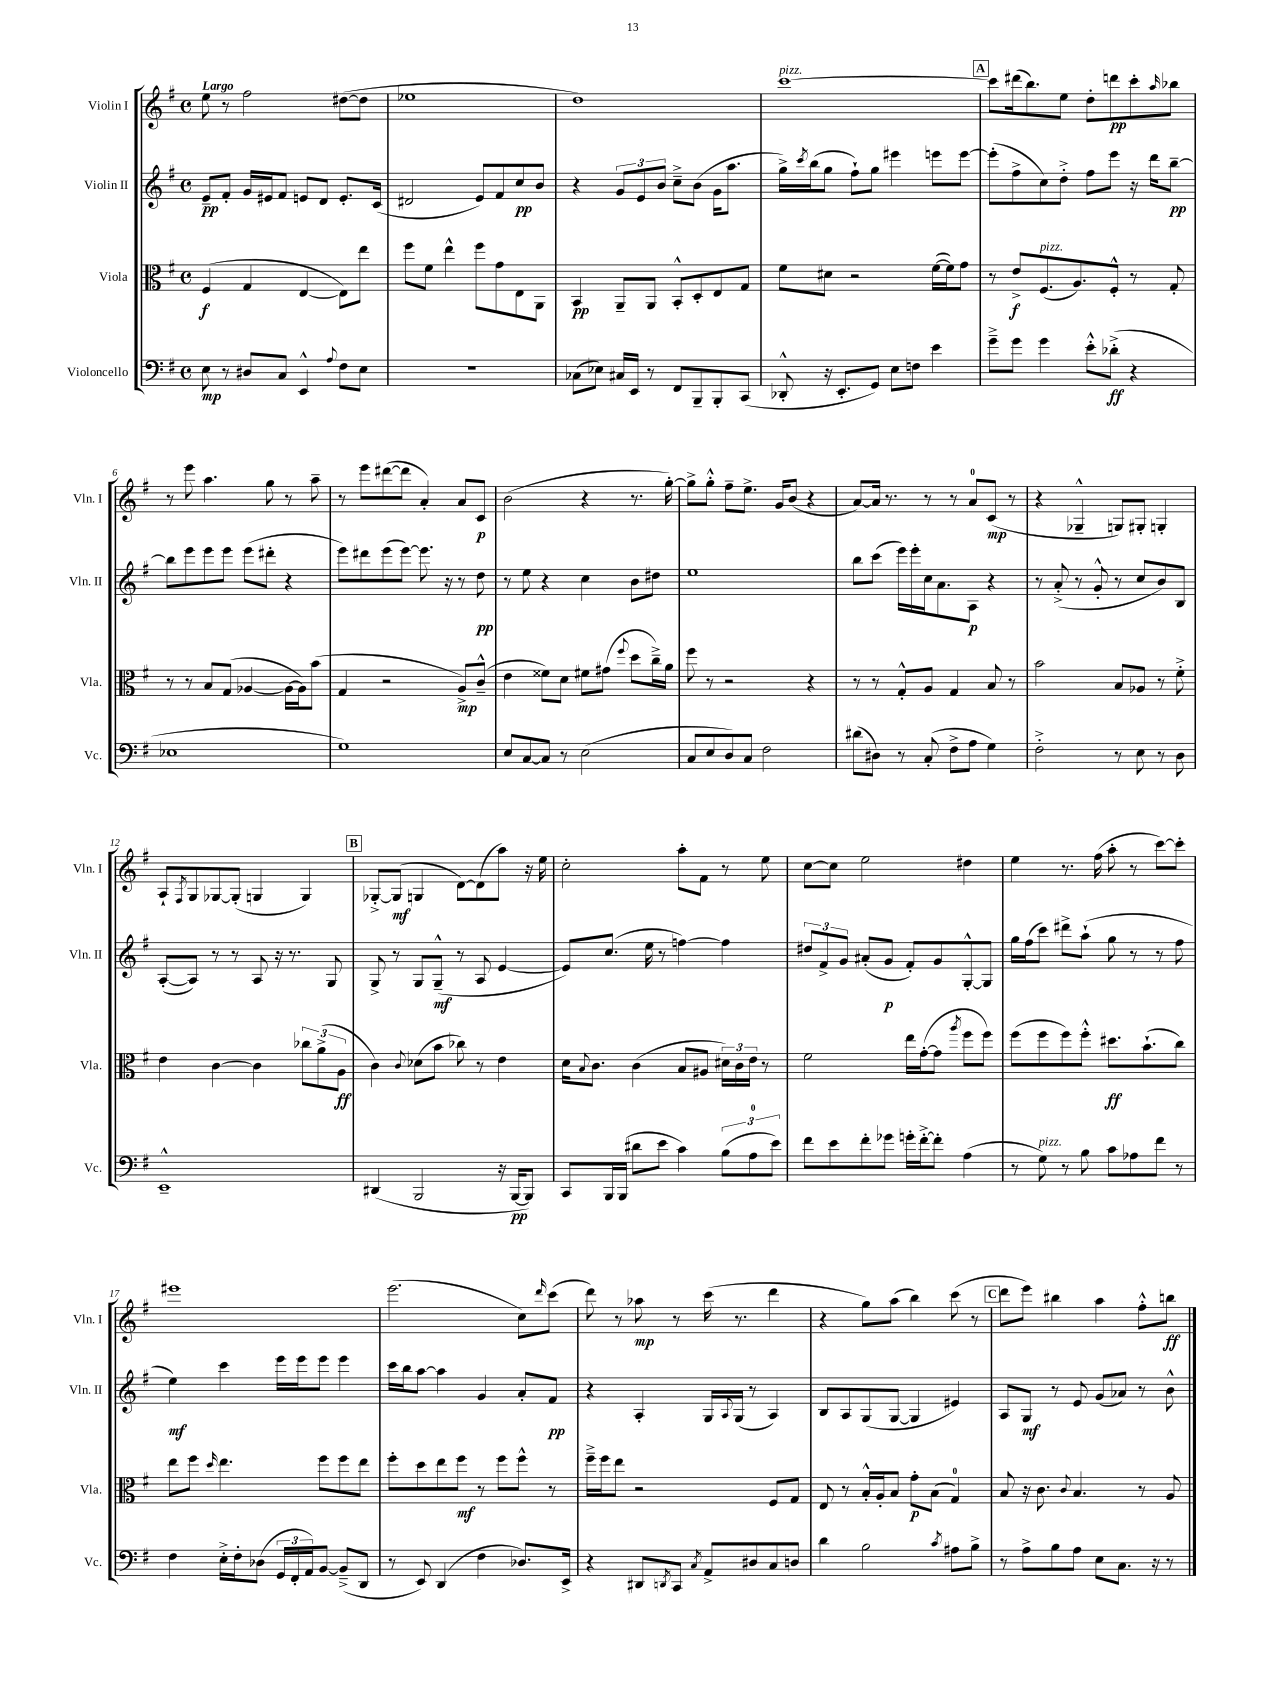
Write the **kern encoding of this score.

**kern	**kern	**kern	**kern
*staff4	*staff3	*staff2	*staff1
*clefF4	*clefC3	*clefG2	*clefG2
*k[f#]	*k[f#]	*k[f#]	*k[f#]
*M4/4	*M4/4	*M4/4	*M4/4
*met(c)	*met(c)	*met(c)	*met(c)
8E\	(4F#/	8e~/L	8ee\
8r	.	8f#'/J	8r
8D#/L	4G/	16g/LL	2ff#\
.	.	16e#/J	.
8C/J	.	8f#/J	.
4EE^^/	[4E/	8e/L	.
.	.	8d/J	.
8qqA/	.	.	.
8F#\L	8E\]L)	8.e'/L	([8dd#\L
8E\J	8ee\J	.	8dd#\]J
.	.	(16c/Jk	.
=	=	=	=
1r	8ff#\L	2d#/	1ee-
.	8f#\J	.	.
.	4ee^^\	.	.
.	8ff#\L	8e/L)	.
.	8g\	8f#/	.
.	8E\	8cc/	.
.	8AA\J	8b/J	.
=	=	=	=
(8C-\L	4BB/	4r	1dd)
8E-\J)	.	.	.
16C#/LL	8AA~/L	12g/L	.
16EE/JJ	.	.	.
.	.	12e/	.
8r	8AA/J	.	.
.	.	12b/J	.
8FF#/L	8BB'^^/L	8cc~^\L	.
8BBB~/	8D'/	(8b\J	.
8BBB'/	8E/	16g\LK	.
.	.	8.aa\J	.
(8CC/J	8G/J	.	.
=	=	=	=
8DD-'^^/	8f#\L	16gg^\LL)	[1ccc
.	.	8qccc/	.
.	.	(16bb\J	.
16r	8d#\J	8gg\J	.
8.EE'/L	.	.	.
.	2r	8ff#`\L)	.
8GG/J)	.	8gg\J	.
8E\L	.	4eee#\	.
8F\J	.	.	.
4e\	([16f#\LL	8eee\L	.
.	16f#\]J)	.	.
.	8g\J	[8eee\J	.
=	=	=	=
8g~^\L	8r	(8eee'\]L	8ccc\]L
8g\J	8e^/L	8ff#^\	(16ddd#\k
.	.	.	8.bb\)
4g\	(8.F#/	8cc\)	.
.	.	8dd'^\J	8ee\J
.	8.A/)	.	.
8e'^^\L	.	8ff#\L	8dd'\L
(8d-'^\J	8F#'^^/J	8eee\J	8ddd\
4r	8r	16r	8ccc'\
.	.	16ddd\LK	.
.	.	.	16qqaa/
.	8G'/	[8bb~\J	8bb-\J
=	=	=	=
1E-	8r	8bb\]L	8r
.	8r	8eee\	8eee\
.	8B/L	8eee\	4.aa\
.	(8G/J	8eee\J	.
.	[4A-/	(8eee\L	.
.	.	8ddd#'\J	8gg\
.	16A-\_LL	4r	8r
.	16A-\]J)	.	.
.	(8b\J	.	8aa~\
=	=	=	=
1G)	4G/	8eee\L)	8r
.	.	8ddd#\	8eee\L
.	2r	(8eee\	([8ddd#\
.	.	[8eee\J)	8ddd#\]J
.	.	8.eee\]	4a'/)
.	.	16r	.
.	8A^/L)	8r	8a/L
.	(8c~^^/J	8dd\	8c/J
=	=	=	=
8E/L	4e\	8r	(2b\
[8C/	.	8ee\	.
8C/]J	8f##\L)	4r	.
8r	8d\J	.	.
(2E\	8f#\L	4cc\	4r
.	(8g#\J	.	.
.	8qqff#/	.	.
.	8dd\L	8b\L	8.r
.	16cc~^\L)	8dd#\J	.
.	16a\JJ	.	[16gg'\)
=	=	=	=
8C/L	8ff#\	1ee	8gg^\]L
8E/	8r	.	8gg'^^\J
8D/)	2r	.	8ff#~\L
8C/J	.	.	8.ee^\J
2F#\	.	.	.
.	.	.	16g/LK
.	.	.	(8b/J
.	4r	.	4r
=	=	=	=
(8d#\L	8r	8bb\L	[8a/L)
8D#\J)	8r	(8ccc\J	16a/]Jk
.	.	.	8.r
8r	8G'^^/L	16eee\LL)	.
.	.	16eee'\	.
(8C'/	8A/J	16cc\J	8r
.	.	8.a\	.
8F#^\L	4G/	.	8r
8A\J	.	8A\J	8a/L
4G\)	8B/	4r	(8c/J
.	8r	.	8r
=	=	=	=
2F#'^\	2b\	8r	4r
.	.	(8a'^/	.
.	.	8r	4G-~^^/
.	.	8g'^^/	.
8r	8B/L	8r	8G/L)
8E\	8A-/J	8cc/L	8G#'/J
8r	8r	8b/)	4G'/
8D\	8f#'^\	8B/J	.
=	=	=	=
1EE~^^	4e\	([8A'/L	8A`/L
.	.	.	8qF#/
.	.	8A/]J)	8G/
.	[4c\	8r	[8G-/
.	.	8r	(8G-'/]J
.	4c\]	8A/	4G/
.	.	16r	.
.	.	8.r	.
.	12cc-\L	.	4G/)
.	(12a^\	.	.
.	.	8G/	.
.	12A\J	.	.
=	=	=	=
(4DD#/	4c\)	8G^/	[8G-'^/L
.	.	8r	(8G-/]J
.	8qqc/	.	.
2BBB/	(8d-\L	8G/L	4G/
.	8b\J	(8G~^^/J	.
.	8cc-\)	8r	[8d\L)
.	8r	8A/	(8d\]
16r	4e\	[4e/	8aa\J)
[16BBB/LK	.	.	.
8BBB/]J)	.	.	16r
.	.	.	16ee\
=	=	=	=
8CC/L	16d\LK	8e/]L)	2cc'\
.	8qqB/	.	.
.	8.c\J	.	.
16BBB/L	.	(8.cc/J	.
(16BBB/JJ	.	.	.
8d#\L	(4c\	.	.
.	.	16ee\	.
8e\J	.	8r	.
4c\)	8B/L	[4ff\)	8aa'\L
.	8A#/J	.	8f#\J
(12B\L	24d#\LL)	4ff\]	8r
.	24c\	.	.
12A\	24e\JJ	.	.
.	8r	.	8ee\
12e\J)	.	.	.
=	=	=	=
8f#\L	2f#\	12dd#/L	[8cc\L
.	.	12f#^/	.
8e\	.	.	8cc\]J
.	.	12g/J	.
8f#'\	.	(8a#'/L	2ee\
8g-\J	.	8g/J	.
16g'\LL	16ee\LL	8f#'/L)	.
[16f#'^\J	([16g'\J	.	.
8f#'\]J	8g\]J	8g/	.
.	8qaa/	.	.
(4A\	8ff#\L	[8G'^^/	4dd#\
.	8ff#\J)	8G/]J	.
=	=	=	=
8r	(8ff#\L	16gg\LL	4ee\
.	.	(16ff#\J	.
8G\)	8ff#\	8ccc\J)	.
8r	8ff#\)	8ddd#^\L	8.r
8B\	8ff#'^^\J	(8aa`\J	.
.	.	.	(16ff#\
8c\L	8.dd#\L	8gg\	8aa'\
8A-\	.	8r	8r
.	(8.b`\	.	.
8f#\J	.	8r	[8ccc\L)
8r	8cc\J)	8ff#\	8ccc'\]J
=	=	=	=
4F#\	8ee\L	4ee\)	1eee#
.	8ff#\J	.	.
.	16qqdd/	.	.
16E'^\LL	4.ee\	4ccc\	.
16F#'\J	.	.	.
(8D-\J	.	.	.
24GG/LL	.	16eee\LL	.
24FF#'/	.	.	.
.	.	16eee\J	.
24AA/J)	.	.	.
[8BB/J	8ff#\L	8eee\J	.
(8BB~^/]L	8ff#\	4eee\	.
8DD/J	8ee\J	.	.
=	=	=	=
8r	8ff#'\L	16ccc\LL	(2.eee\
.	.	16bb\J	.
8EE/)	8dd\	[8aa\J	.
(4DD/	8ee\	4aa\]	.
.	8ff#\J	.	.
4F#\	8r	4g/	.
.	8ff#\L	.	.
8.D-/L)	8ff#^^\J	8a'/L	8cc\L)
.	.	.	16qqddd/
.	8r	8f#/J	(8ccc\J
16EE^/Jk	.	.	.
=	=	=	=
4r	16ff#~^\LL	4r	8ddd\)
.	16ff#\J	.	.
.	8ee\J	.	8r
8DD#/L	2r	4A'/	8aa-\
8qDD/	.	.	.
8CC/J	.	.	8r
8qC/	.	.	.
8AA^/L	.	16G/LL	(16ccc\
.	.	8qqA/	.
.	.	(16G/JJ	8.r
8D#/	.	8r	.
8C/	8F#/L	4A/)	4ddd\
8D/J	8G/J	.	.
=	=	=	=
4d\	8E/	8B/L	4r
.	8r	8A/	.
2B\	16B'^^/LL	(8G/	8gg\L)
.	16A'/J	.	.
.	8B/J	[8G/J	(8aa\J
.	8g'\L	4G/]	4bb\)
.	(8B\J	.	.
8qc/	.	.	.
8A#\L	4G/)	4e#/)	(8ccc\
8B^\J	.	.	8r
=	=	=	=
8r	8B/	8A/L	8ddd\L
8A^\L	16r	8G/J	8eee\J)
.	8.c\	.	.
8B\	.	8r	4bb#\
.	8qqc/	.	.
8A\J	4.B/	8e/	.
8E\L	.	(8g/L	4aa\
8.C\J	.	8a-/J)	.
.	8r	8r	8ff#'^^\L
16r	.	.	.
8r	8A/	8b^^\	8bb\J
==	==	==	==
*-	*-	*-	*-
